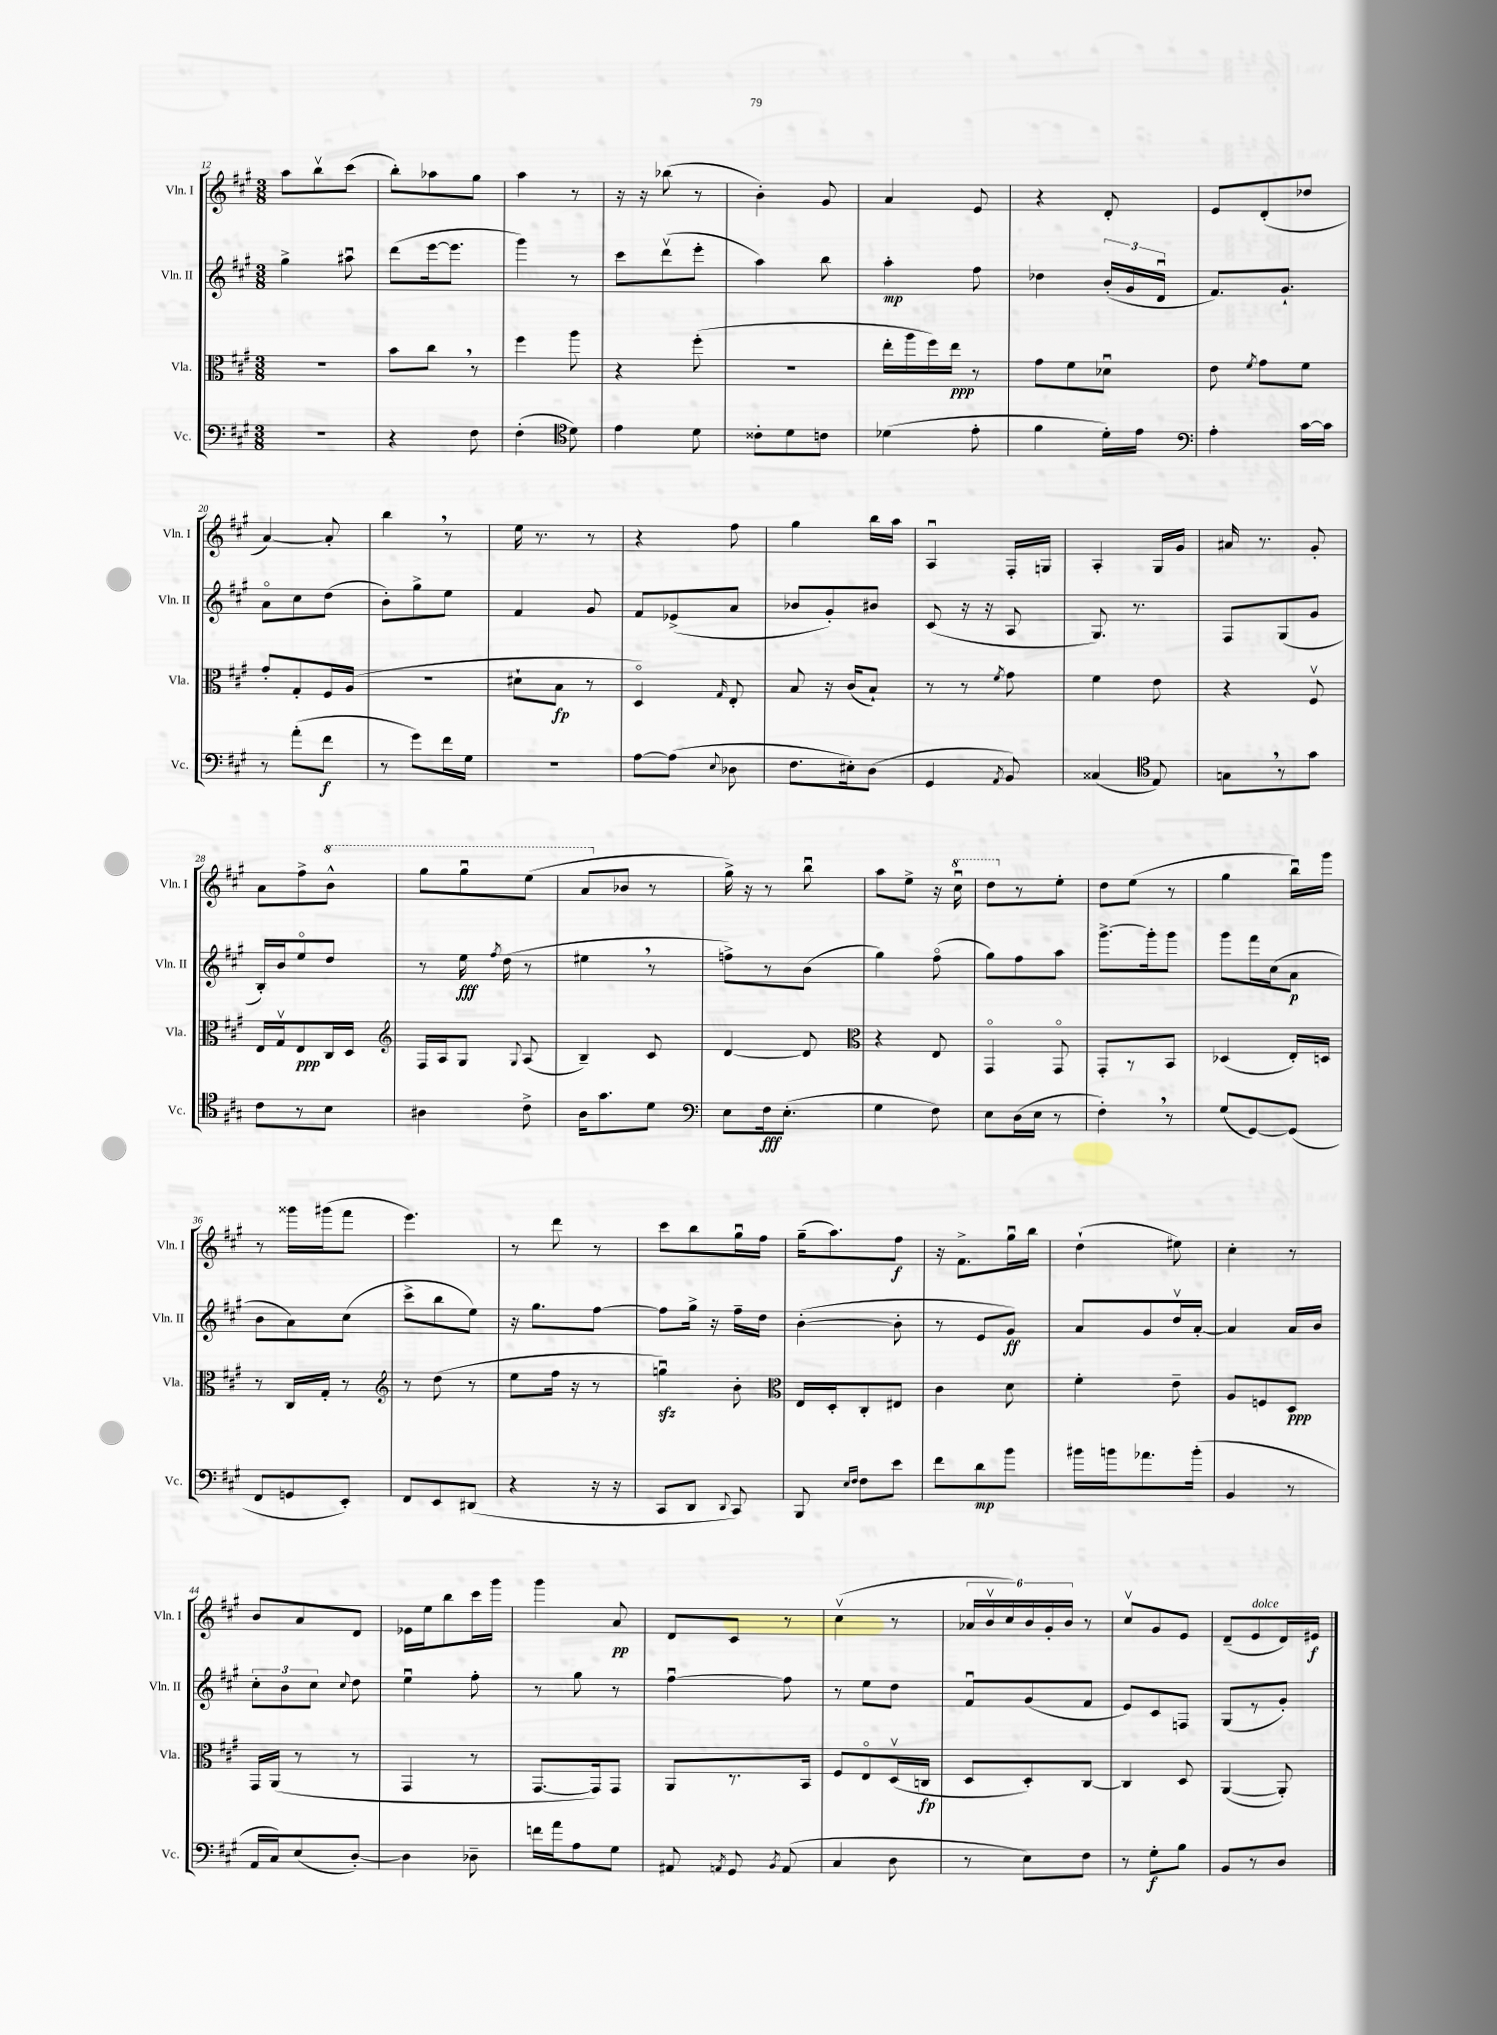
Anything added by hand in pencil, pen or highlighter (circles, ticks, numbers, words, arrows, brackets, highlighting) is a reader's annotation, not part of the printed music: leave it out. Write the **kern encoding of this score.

**kern	**dynam	**kern	**dynam	**kern	**dynam	**kern	**dynam
*part4	*part4	*part3	*part3	*part2	*part2	*part1	*part1
*staff4	*staff4	*staff3	*staff3	*staff2	*staff2	*staff1	*staff1
*I"Vc.	*	*I"Vla.	*	*I"Vln. II	*	*I"Vln. I	*
*I'Vc.	*	*I'Vla.	*	*I'Vln. II	*	*I'Vln. I	*
*clefF4	*	*clefC3	*	*clefG2	*	*clefG2	*
*k[f#c#g#]	*	*k[f#c#g#]	*	*k[f#c#g#]	*	*k[f#c#g#]	*
*M3/8	*	*M3/8	*	*M3/8	*	*M3/8	*
=12	=12	=12	=12	=12	=12	=12	=12
4.r	.	4.r	.	4gg#^\	.	8aa\L	.
.	.	.	.	.	.	8bbv\	.
.	.	.	.	8aa#Xu\	.	(8ccc#\J	.
=13	=13	=13	=13	=13	=13	=13	=13
4r	.	8b\L	.	(8ddd\L	.	8bb'\L)	.
.	.	8cc#,\J	.	[16eee\k	.	8aa-X\	.
.	.	.	.	8.eee\J]	.	.	.
8F#\	.	8r	.	.	.	8gg#\J	.
=14	=14	=14	=14	=14	=14	=14	=14
(4F#'\	.	4ff#\	.	4ggg#\)	.	4aa\	.
*clefC4	*	*	*	*	*	*	*
8d\)	.	8aa\	.	8r	.	8r	.
=15	=15	=15	=15	=15	=15	=15	=15
4e\	.	4r	.	8ccc#\L	.	16r	.
.	.	.	.	.	.	16r	.
.	.	.	.	(8dddv\	.	(8bb-X\	.
8d\	.	(8ff#'\	.	8eee'\J	.	8r	.
=16	=16	=16	=16	=16	=16	=16	=16
8c##X'\L	.	4.r	.	4aa\)	.	4b'\)	.
8d\	.	.	.	.	.	.	.
8cn\J	.	.	.	8bb\	.	8g#/	.
=17	=17	=17	=17	=17	=17	=17	=17
(4d-X\	.	16ee'\LL	.	4aa'\	mp	4a/	.
.	.	16aa\	.	.	.	.	.
.	.	16ff#\)	.	.	.	.	.
.	.	16ee\JJ	ppp	.	.	.	.
8e'\	.	8r	.	8ff#\	.	8e/	.
=18	=18	=18	=18	=18	=18	=18	=18
4f#\	.	8g#\L	.	4dd-X\	.	4r	.
.	.	8f#\	.	.	.	.	.
16d'\LL)	.	8d-Xu\J	.	(24b'/LL	.	8d'/	.
.	.	.	.	24g#/	.	.	.
16e\JJ	.	.	.	.	.	.	.
.	.	.	.	24du/JJ	.	.	.
=19	=19	=19	=19	=19	=19	=19	=19
*clefF4	*	*	*	*	*	*	*
4A'\	.	8e\	.	8.f#/L)	.	8e/L	.
.	.	8qf#/	.	.	.	.	.
.	.	8g#\L	.	.	.	(8d'/	.
.	.	.	.	8.g#`/J	.	.	.
[16c#\LL	.	8f#\J	.	.	.	8dd-X/J	.
16c#\JJ]	.	.	.	.	.	.	.
!!LO:LB:g=z
=20	=20	=20	=20	=20	=20	=20	=20
8r	.	8g#'/L	.	8a\L	.	[4a/)	.
(8a'\L	.	8G#'/	.	8cc#\	.	.	.
8f#\J	f	16F#/L	.	(8dd\J	.	8a'/]	.
.	.	(16A/JJ	.	.	.	.	.
=21	=21	=21	=21	=21	=21	=21	=21
8r	.	4.r	.	8b'\L)	.	4bb,\	.
8g#\L)	.	.	.	8gg#^\	.	.	.
16f#\L	.	.	.	8ee\J	.	8r	.
16G#\JJ	.	.	.	.	.	.	.
=22	=22	=22	=22	=22	=22	=22	=22
4.r	.	8d#X`\L	.	4f#/	.	16ee\	.
.	.	.	.	.	.	8.r	.
.	.	8B\J	fp	.	.	.	.
.	.	8r	.	8g#/	.	8r	.
=23	=23	=23	=23	=23	=23	=23	=23
[8A\L	.	4D/)	.	8f#/L	.	4r	.
(8A\J]	.	.	.	(8e-X^/	.	.	.
8qqE/	.	16qqG#/	.	.	.	.	.
8D-X\	.	8E'/	.	8a/J	.	8ff#\	.
=24	=24	=24	=24	=24	=24	=24	=24
8.F#\L	.	8B/	.	8b-X/L	.	4gg#\	.
.	.	16r	.	8g#'/)	.	.	.
16E#X'\k)	.	(16c#/KL	.	.	.	.	.
(8D\J	.	8B`/J)	.	8b#X/J	.	16bb\LL	.
.	.	.	.	.	.	16aa\JJ	.
=25	=25	=25	=25	=25	=25	=25	=25
4GG#/	.	8r	.	(8c#/	.	4Au/	.
.	.	8r	.	16r	.	.	.
.	.	.	.	16r	.	.	.
8qAA/	.	8qf#/	.	.	.	.	.
8BB/)	.	8g#\	.	8A/	.	16F#'/LL	.
.	.	.	.	.	.	16Gn/JJ	.
=26	=26	=26	=26	=26	=26	=26	=26
(4C##X/	.	4f#\	.	8.G#/)	.	4A'/	.
.	.	.	.	8.r	.	.	.
*clefC4	*	*	*	*	*	*	*
8E/)	.	8e\	.	.	.	16G#/LL	.
.	.	.	.	.	.	16g#/JJ	.
=27	=27	=27	=27	=27	=27	=27	=27
8Gn,\L	.	4r	.	8F#/L	.	16a#X/	.
.	.	.	.	.	.	8.r	.
8r	.	.	.	(8G#/	.	.	.
8g#\J	.	8F#v/	.	8g#/J	.	8g#'/	.
!!LO:LB:g=z
=28	=28	=28	=28	=28	=28	=28	=28
8c#\L	.	16E/LL	.	16B'/LL)	.	8a\L	.
.	.	16G#v/J	.	16b/J	.	.	.
8r	.	8E/	ppp	8ee/	.	8ff#^\	.
*	*	*	*	*	*	*8va	*
8B\J	.	16C#/L	.	8dd/J	.	8bb^^\J	.
.	.	16D/JJ	.	.	.	.	.
=29	=29	=29	=29	=29	=29	=29	=29
*	*	*clefG2	*	*	*	*	*
4A#X\	.	16F#/LL	.	8r	.	8ggg#\L	.
.	.	16A/J	.	.	.	.	.
.	.	8G#/J	.	16ee\	fff	8ggg#u\	.
.	.	.	.	8qff#/	.	.	.
.	.	.	.	(16dd\	.	.	.
.	.	8qqG#/	.	.	.	.	.
8c#^\	.	(8A/	.	8r	.	(8eee\J	.
=30	=30	=30	=30	=30	=30	=30	=30
16A\KL	.	4B~/)	.	4ee#X,\	.	8aa/L	.
8.g#\	.	.	.	.	.	.	.
*	*	*	*	*	*	*X8va	*
.	.	.	.	.	.	8b-X/J	.
8d\J	.	8c#/	.	8r	.	8r	.
=31	=31	=31	=31	=31	=31	=31	=31
*clefF4	*	*	*	*	*	*	*
8E\L	.	[4d/	.	8ffn^\L)	.	16gg#^\)	.
.	.	.	.	.	.	16r	.
16F#\k	fff	.	.	8r	.	8r	.
(8.E'\J	.	.	.	.	.	.	.
.	.	8d/]	.	(8b\J	.	8bbu\	.
=32	=32	=32	=32	=32	=32	=32	=32
*	*	*clefC3	*	*	*	*	*
4G#\	.	4r	.	4gg#\)	.	8aa\L	.
.	.	.	.	.	.	8ee^\J	.
8F#\)	.	8E/	.	(8ff#\	.	16r	.
*	*	*	*	*	*	*8va	*
.	.	.	.	.	.	16ccc#u\	.
=33	=33	=33	=33	=33	=33	=33	=33
8E\L	.	4GG#/	.	8gg#\L)	.	8ddd\L	.
*	*	*	*	*	*	*X8va	*
(16D\L	.	.	.	8ff#\	.	8r	.
16E\JJ	.	.	.	.	.	.	.
8r	.	8GG#/	.	8aa\J	.	8ee'\J	.
=34	=34	=34	=34	=34	=34	=34	=34
4F#',\)	.	8GG#'/L	.	[8.ggg#^\L	.	8dd\L	.
.	.	8r	.	.	.	(8ee\J	.
.	.	.	.	16ggg#'\k]	.	.	.
8r	.	8BB/J	.	8ggg#\J	.	8r	.
=35	=35	=35	=35	=35	=35	=35	=35
(8G#/L	.	(4D-X/	.	8ggg#\L	.	4gg#\	.
[8GG#/)	.	.	.	16fff#\L	.	.	.
.	.	.	.	(16cc#\J	.	.	.
(8GG#/J]	.	16E'/LL)	.	8a\J	p	16bbu\LL)	.
.	.	16Dn/JJ	.	.	.	16ggg#\JJ	.
!!LO:LB:g=z
=36	=36	=36	=36	=36	=36	=36	=36
8FF#/L	.	8r	.	8b\L	.	8r	.
8GGn/	.	16C#/LL	.	8a\)	.	16ggg##X\LL	.
.	.	16G#'/JJ	.	.	.	(16ggg#X\J	.
8EE'/J)	.	8r	.	(8cc#\J	.	8fff#\J	.
=37	=37	=37	=37	=37	=37	=37	=37
*	*	*clefG2	*	*	*	*	*
8FF#/L	.	8r	.	8ccc#^\L	.	4.eee\)	.
8EE/	.	(8dd\	.	8bb\	.	.	.
(8DD#X/J	.	8r	.	8ee\J)	.	.	.
=38	=38	=38	=38	=38	=38	=38	=38
4r	.	8ee\L	.	16r	.	8r	.
.	.	.	.	8.gg#\L	.	.	.
.	.	16ff#\Jk	.	.	.	8ddd\	.
.	.	16r	.	.	.	.	.
16r	.	8r	.	[8ff#\J	.	8r	.
16r	.	.	.	.	.	.	.
=39	=39	=39	=39	=39	=39	=39	=39
8CC#/L	.	4ggnzzu\)	.	8ff#\L]	.	8ccc#\L	.
8DD/J	.	.	.	16gg#^\Jk	.	8bb\	.
.	.	.	.	16r	.	.	.
8qqDD/	.	.	.	.	.	.	.
8CC#/)	.	8b'\	.	16ff#~\LL	.	16gg#u\L	.
.	.	.	.	16dd\JJ	.	16ff#\JJ	.
=40	=40	=40	=40	=40	=40	=40	=40
*	*	*clefC3	*	*	*	*	*
8BBB/	.	16E/LL	.	([4b'\	.	(16gg#~\KL	.
.	.	16D'/J	.	.	.	8.aa\)	.
16qqE/LL	.	.	.	.	.	.	.
16qqF#/JJ	.	.	.	.	.	.	.
8F#\L	.	8C#'/	.	.	.	.	.
8e\J	.	8E#X/J	.	8b'\]	.	8ff#\J	f
=41	=41	=41	=41	=41	=41	=41	=41
8f#\L	.	4c#\	.	8r	.	16r	.
.	.	.	.	.	.	8.f#^\L	.
8d\	mp	.	.	8e/L	.	.	.
8b\J	.	8d\	.	8g#/J)	ff	16gg#u\L	.
.	.	.	.	.	.	16bb\JJ	.
=42	=42	=42	=42	=42	=42	=42	=42
16b#X\LL	.	4f#'\	.	8a/L	.	(4dd`\	.
16bn\J	.	.	.	.	.	.	.
8.a-X\	.	.	.	8g#/	.	.	.
.	.	8e~\	.	16ddv/L	.	8ee#X\)	.
(16b'\Jk	.	.	.	[16a'/JJ	.	.	.
=43	=43	=43	=43	=43	=43	=43	=43
4BB/	.	8A/L	.	4a/]	.	4cc#'\	.
.	.	8Fn/	.	.	.	.	.
8r	.	8D/J	ppp	16a/LL	.	8r	.
.	.	.	.	16b/JJ	.	.	.
!!LO:LB:g=z
=44	=44	=44	=44	=44	=44	=44	=44
16AA/LL	.	16GG#/LL	.	12cc#'\L	.	8b/L	.
16C#/J)	.	(16AA/JJ	.	.	.	.	.
.	.	.	.	12b\	.	.	.
(8E/	.	8r	.	.	.	8a/	.
.	.	.	.	12cc#\J	.	.	.
.	.	.	.	8qqcc#/	.	.	.
[8D'/J)	.	8r	.	8dd\	.	8d/J	.
=45	=45	=45	=45	=45	=45	=45	=45
4D\]	.	4GG#/	.	4eeu\	.	16e-X\LL	.
.	.	.	.	.	.	16ee\J	.
.	.	.	.	.	.	8bb\	.
8D-X~\	.	8r	.	8ff#'\	.	16ccc#\L	.
.	.	.	.	.	.	16ggg#\JJ	.
=46	=46	=46	=46	=46	=46	=46	=46
16fn\LL	.	[8.GG#/L	.	8r	.	4ggg#\	.
16a\J	.	.	.	.	.	.	.
8A\	.	.	.	8gg#\	.	.	.
.	.	16GG#/k])	.	.	.	.	.
8G#\J	.	8GG#/J	.	8r	.	8a/	pp
=47	=47	=47	=47	=47	=47	=47	=47
8AA#X/	.	8AA/L	.	[4ff#u\	.	8d/L	.
8qAAn/	.	.	.	.	.	.	.
8GG#/	.	8.r	.	.	.	8c#/J	.
8qBB/	.	.	.	.	.	.	.
(8AA/	.	.	.	8ff#\]	.	8r	.
.	.	16BB/Jk	.	.	.	.	.
=48	=48	=48	=48	=48	=48	=48	=48
4C#/	.	8F#/L	.	8r	.	(4cc#v\	.
.	.	8E/	.	8ee\L	.	.	.
8D\	.	(16Dv/L	.	8dd\J	.	8r	.
.	.	16Cn/JJ	fp	.	.	.	.
=49	=49	=49	=49	=49	=49	=49	=49
8r	.	8D/L	.	8f#u/L	.	24a-X/LL	.
.	.	.	.	.	.	24bv/	.
.	.	.	.	.	.	24cc#/)	.
8E\L)	.	8D'/)	.	(8g#/	.	24b/	.
.	.	.	.	.	.	24g#'/	.
.	.	.	.	.	.	24b/JJ	.
8F#\J	.	[8C#/J	.	8f#/J	.	8r	.
=50	=50	=50	=50	=50	=50	=50	=50
8r	.	4C#/]	.	8e/L)	.	8cc#v/L	.
8G#'\L	f	.	.	8c#/	.	8g#/	.
8B\J	.	8D/	.	8Fn/J	.	8e/J	.
=51	=51	=51	=51	=51	=51	=51	=51
8BB/L	.	([4AA/	.	(8G#/L	.	(8d~/L	.
!	!	!	!	!	!	!LO:TX:a:i:t=dolce	!
8r	.	.	.	8r	.	8e/	.
8D/J	.	8AA'/])	.	8g#'/J)	.	16d/L)	.
.	.	.	.	.	.	16e#X/JJ	f
==	==	==	==	==	==	==	==
*-	*-	*-	*-	*-	*-	*-	*-
